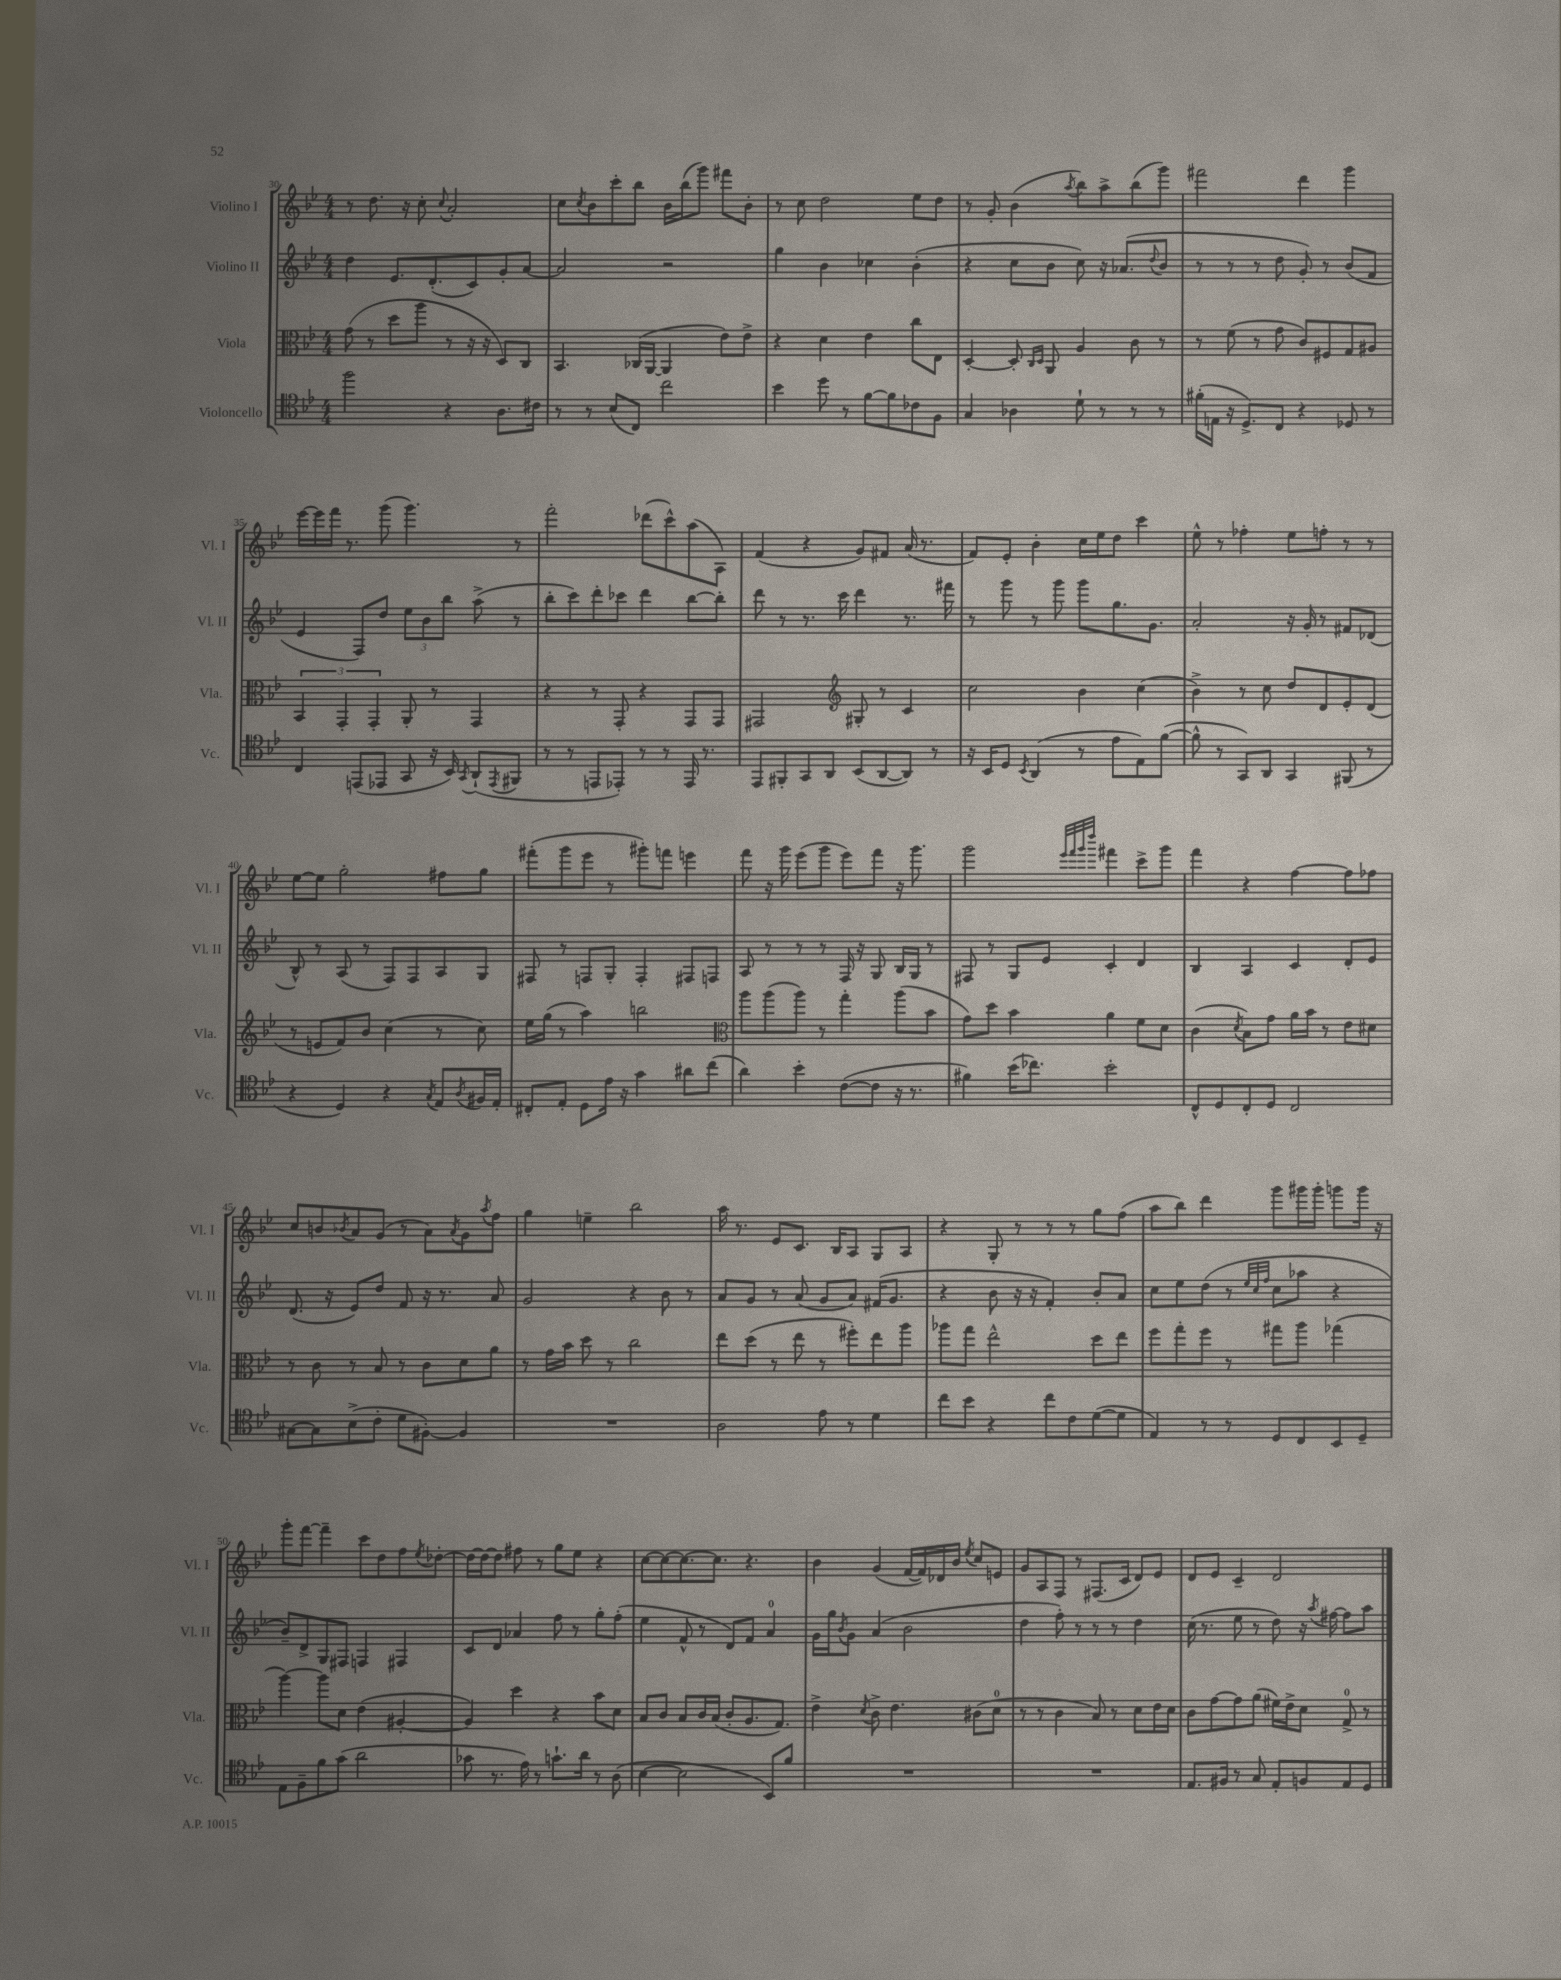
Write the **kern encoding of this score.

**kern	**kern	**kern	**kern
*staff4	*staff3	*staff2	*staff1
*clefC4	*clefC3	*clefG2	*clefG2
*k[b-e-]	*k[b-e-]	*k[b-e-]	*k[b-e-]
*M4/4	*M4/4	*M4/4	*M4/4
2ff	(8g	4dd	8r
.	8r	.	8.dd
.	8dd	8.e-	.
.	.	.	16r
.	8aa	.	8cc'
.	.	(8.d'	.
.	.	.	8qqcc
4r	8r	.	2a'
.	16r	8c)	.
.	16r	.	.
8.A	8D)	8g'	.
.	8C	[8a	.
16c#	.	.	.
=	=	=	=
8r	4.BB-	2a]	8cc
.	.	.	8qcc
8r	.	.	8b-
(8B-	.	.	8ccc'
8C)	(16C-	.	8bb-
.	[16AA	.	.
2cc	4AA]	2r	16b-
.	.	.	(16bb-
.	.	.	8ggg)
.	8e-)	.	8fff#
.	8e-^	.	8b-'
=	=	=	=
4b-	4r	4gg	8r
.	.	.	8cc
8dd	4d	4b-	2dd
8r	.	.	.
[8f	4e-	4cc-	.
8f]	.	.	.
8c-	8cc	(4b-'	8ee-
8F	8E-	.	8dd
=	=	=	=
4G	[4D'	4r	8r
.	.	.	8g'
4A-	8D']	8cc	(4b-
.	16qqC	.	.
.	16qqD	.	.
.	8AA	8b-	.
.	.	.	8qaa
8d`	4A	8cc)	8bb-)
8r	.	16r	8aa^
.	.	(8.a-	.
8r	8c	.	(8bb-
.	.	8qqdd	.
8r	8r	8b-	8ggg)
=	=	=	=
(16f#'	8r	8r	2fff#
16E	.	.	.
16r	(8f	8r	.
8.D^)	.	.	.
.	8r	8r	.
8C	8g	8dd	.
4r	8c)	8g')	4ddd
.	8F#	8r	.
8D-	8G	(8b-	4ggg
8r	8A#	8f	.
=	=	=	=
4C	6BB-	4e-	[16eee-
.	.	.	16eee-]
.	.	.	16fff
.	6GG'	.	.
.	.	.	8.r
(8EE	.	8F)	.
.	6GG'	.	.
8EE-	.	8dd	(8ggg
8GG	8AA'	12ee-	4.ggg)
.	.	12b-	.
16r	8r	.	.
.	.	12bb-	.
16BB-)	.	.	.
8qGG	.	.	.
(8AA`	4GG	(8aa^	.
8qEE-	.	.	.
8FF#	.	8r	8r
=	=	=	=
8r	4r	8bb-'	2fff'
8r	.	8ccc)	.
8EE	8r	8ddd'	.
8EE-')	8GG'	8ccc-	.
8r	4r	4ddd	(8ddd-
8r	.	.	8ccc^^)
16EE-	8GG	[8bb-	(8aa
8.r	.	.	.
.	8GG	8bb-']	8A)
=	=	=	=
8EE-	2GG#	8ddd	(4f
8FF#'	.	8r	.
8GG	.	8.r	4r
8AA	.	.	.
.	.	16ccc	.
*	*clefG2	*	*
(8BB-	8G#'	4ddd	8g)
[8AA	8r	.	8f#
8AA])	4c	8.r	(16a
.	.	.	8.r
8r	.	.	.
.	.	16fff#	.
=	=	=	=
16r	2cc	8r	8f)
16BB-	.	.	.
8D	.	8ggg	8e-'
8qBB-	.	.	.
(4AA	.	8r	4b-'
.	.	8ggg	.
8r	4b-	8ggg	16cc
.	.	.	16ee-
8e-	.	8.gg	8dd
8E-)	(4cc	.	4ccc
.	.	8.g	.
([8f	.	.	.
=	=	=	=
8f^^]	4b-^)	2a'	8ee-^^
8r	.	.	8r
8GG)	8r	.	4ff-'
8AA	8cc	.	.
4GG	8dd	16r	8ee-
.	.	16g'	.
.	8d	8r	8ff'
(8FF#	8e-'	8f#	8r
8r	(8d	(8d-	8r
=	=	=	=
4r	8r	8B-^^)	[8ee-
.	8e	8r	8ee-]
4D)	8f)	(8A	2gg'
.	8b-	8r	.
4r	(4cc	8F)	.
.	.	8F	.
8qG	.	.	.
8E-	8r	8A	8ff#
8qA	.	.	.
16F#	8cc)	8G	8gg
16E-'	.	.	.
=	=	=	=
8C#'	16ee-	8F#	(8fff#'
.	(16gg	.	.
8E-'	8r	8r	8ggg
8D	4aa)	8F	8eee-
16e-	.	8G'	8r
16r	.	.	.
4g	2bb	4F'	8ggg#')
.	.	.	8fff
8a#	.	8F#	4eee
(8cc	.	8F	.
=	=	=	=
*	*clefC3	*	*
4a)	8aa	8A	8fff
.	(8aa	8r	16r
.	.	.	16ggg
4b-'	8aa)	8r	(8eee-
.	8r	8r	8ggg
([8c	4gg'	16F	8eee-)
.	.	16r	.
8c]	.	8G	8fff
16r	(8aa	16B-	16r
8.r	.	16G	8.ggg
.	8b-	8r	.
=	=	=	=
4f#)	8g)	8F#	2ggg
.	8dd	8r	.
(16b-	4b-	8G	.
8.cc-)	.	.	.
.	.	8e-	.
.	.	.	32qqeee-
.	.	.	32qqfff
.	.	.	32qqggg
.	.	.	32qqdddd
2b-'	4a	4c'	4fff#
.	8f	4d	8ccc^
.	8d	.	8ggg
=	=	=	=
8C^^	(4c	4B-	4fff
8D	.	.	.
.	8qd	.	.
8C'	8B-)	4A	4r
8D	8g	.	.
2C	16a	4c	[4ff
.	16b-	.	.
.	8r	.	.
.	8e-	8d'	8ff]
.	8d#	8e-	8ff-
=	=	=	=
[8G#	8r	(8.d	8cc
8G#]	8c	.	8b
.	.	16r	.
.	.	.	8qb-
(8B-^	8r	8e-)	8a
8c'	8B-	8dd	(8g
8d	8r	8f	8r
[8F#')	8c	16r	8a)
.	.	8.r	.
.	.	.	8qa
4F#]	8d	.	8g
.	.	.	8qaa
.	8a	8a	8ff
=	=	=	=
1r	8r	2g	4gg
.	16g	.	.
.	16b-	.	.
.	8dd	.	4ee~
.	8r	.	.
.	2cc	4r	2bb-
.	.	8b-	.
.	.	8r	.
=	=	=	=
2A	8ee-	8a	16aa
.	.	.	8.r
.	(8dd	8g	.
.	8r	8r	8e-
.	8ee-	(8a	8.c
8e-	8r	8g	.
.	.	.	16B-
8r	8ff#')	8a)	8A
4d	8ee-	(16f#	8G
.	.	8.g	.
.	8aa	.	8A
=	=	=	=
8cc	8aa-	4r	4r
8b-	8gg	.	.
4r	2ee-^^	8b-	8G'
.	.	16r	8r
.	.	16r	.
8cc	.	4f')	8r
8c	.	.	8r
([8d	8dd	8b-'	8gg
8d]	8ee-	8a	(8ff
=	=	=	=
4E-)	8ff	8cc	8aa
.	8gg'	8ee-	8bb-)
8r	8ff	(8dd	4ddd
8r	8r	8r	.
.	.	32qqee-	.
.	.	32qqcc	.
.	.	32qqff	.
8D	8gg#	8cc	8ggg
8C	8aa	8aa-	16ggg#
.	.	.	16ggg#'
8BB-	(4gg-	4r	8ggg
8D~	.	.	16ggg
.	.	.	16r
=	=	=	=
8E-	[4aa)	8b-~)	8ggg'
8F~	.	8d^	[8fff
8f	8aa]	8G	4fff~]
(8g	8d	8F#	.
2a	(4e-	4F	8ccc
.	.	.	8dd
.	[4A#'	4F#	8ff
.	.	.	8qee-
.	.	.	[8dd-'
=	=	=	=
8g-	4A#])	8c	16dd-_
.	.	.	16dd-_
8.r	.	8d	8dd-]
.	4dd	4a-	8ff#
16e-)	.	.	.
8r	.	.	8r
8.g`	4r	8ff	8gg
.	.	8r	8ee-
16a	.	.	.
8r	8b-	8gg'	4r
(8A	8d	(8ff'	.
=	=	=	=
[4B-	8B-	4ee-	[8cc
.	8c	.	8cc_
2B-]	8B-	8f^^	8.cc_
.	16c	8r	.
.	(16B-	.	8.cc]
.	8c'	8d)	.
.	8.A	8f	4.r
8BB-)	.	4a	.
.	8.G)	.	.
8f	.	.	.
=	=	=	=
1r	4e-^	16g	4b-
.	.	16gg	.
.	.	8qb-	.
.	.	8g	.
.	8qd	.	.
.	8c^	(4a	(4g
.	4.e-	.	.
.	.	2b-	[16f
.	.	.	16f])
.	.	.	16d-
.	.	.	16b-
.	.	.	8qee-
.	(8c#	.	8cc
.	8d	.	8e
=	=	=	=
1r	8r	4dd	8g
.	8r	.	8A
.	4c	8ff')	8F
.	.	8r	8r
.	8B-)	8r	(8.F#
.	8r	8r	.
.	.	.	16c
.	8d	4dd	8d)
.	16e-	.	8e-
.	16d	.	.
=	=	=	=
8.E-	8c	(16cc	8d
.	.	8.r	.
.	[8g	.	8e-
16F#	.	.	.
8r	8g]	8ee-	4c~
8G	(8a	8r	.
8E-'	16f#)	8dd)	2d
.	16e-^	.	.
8F	8d	16r	.
.	.	8qaa	.
.	.	[16ff#	.
8E-	8G^	8ff#]	.
8D	8r	8aa	.
==	==	==	==
*-	*-	*-	*-
